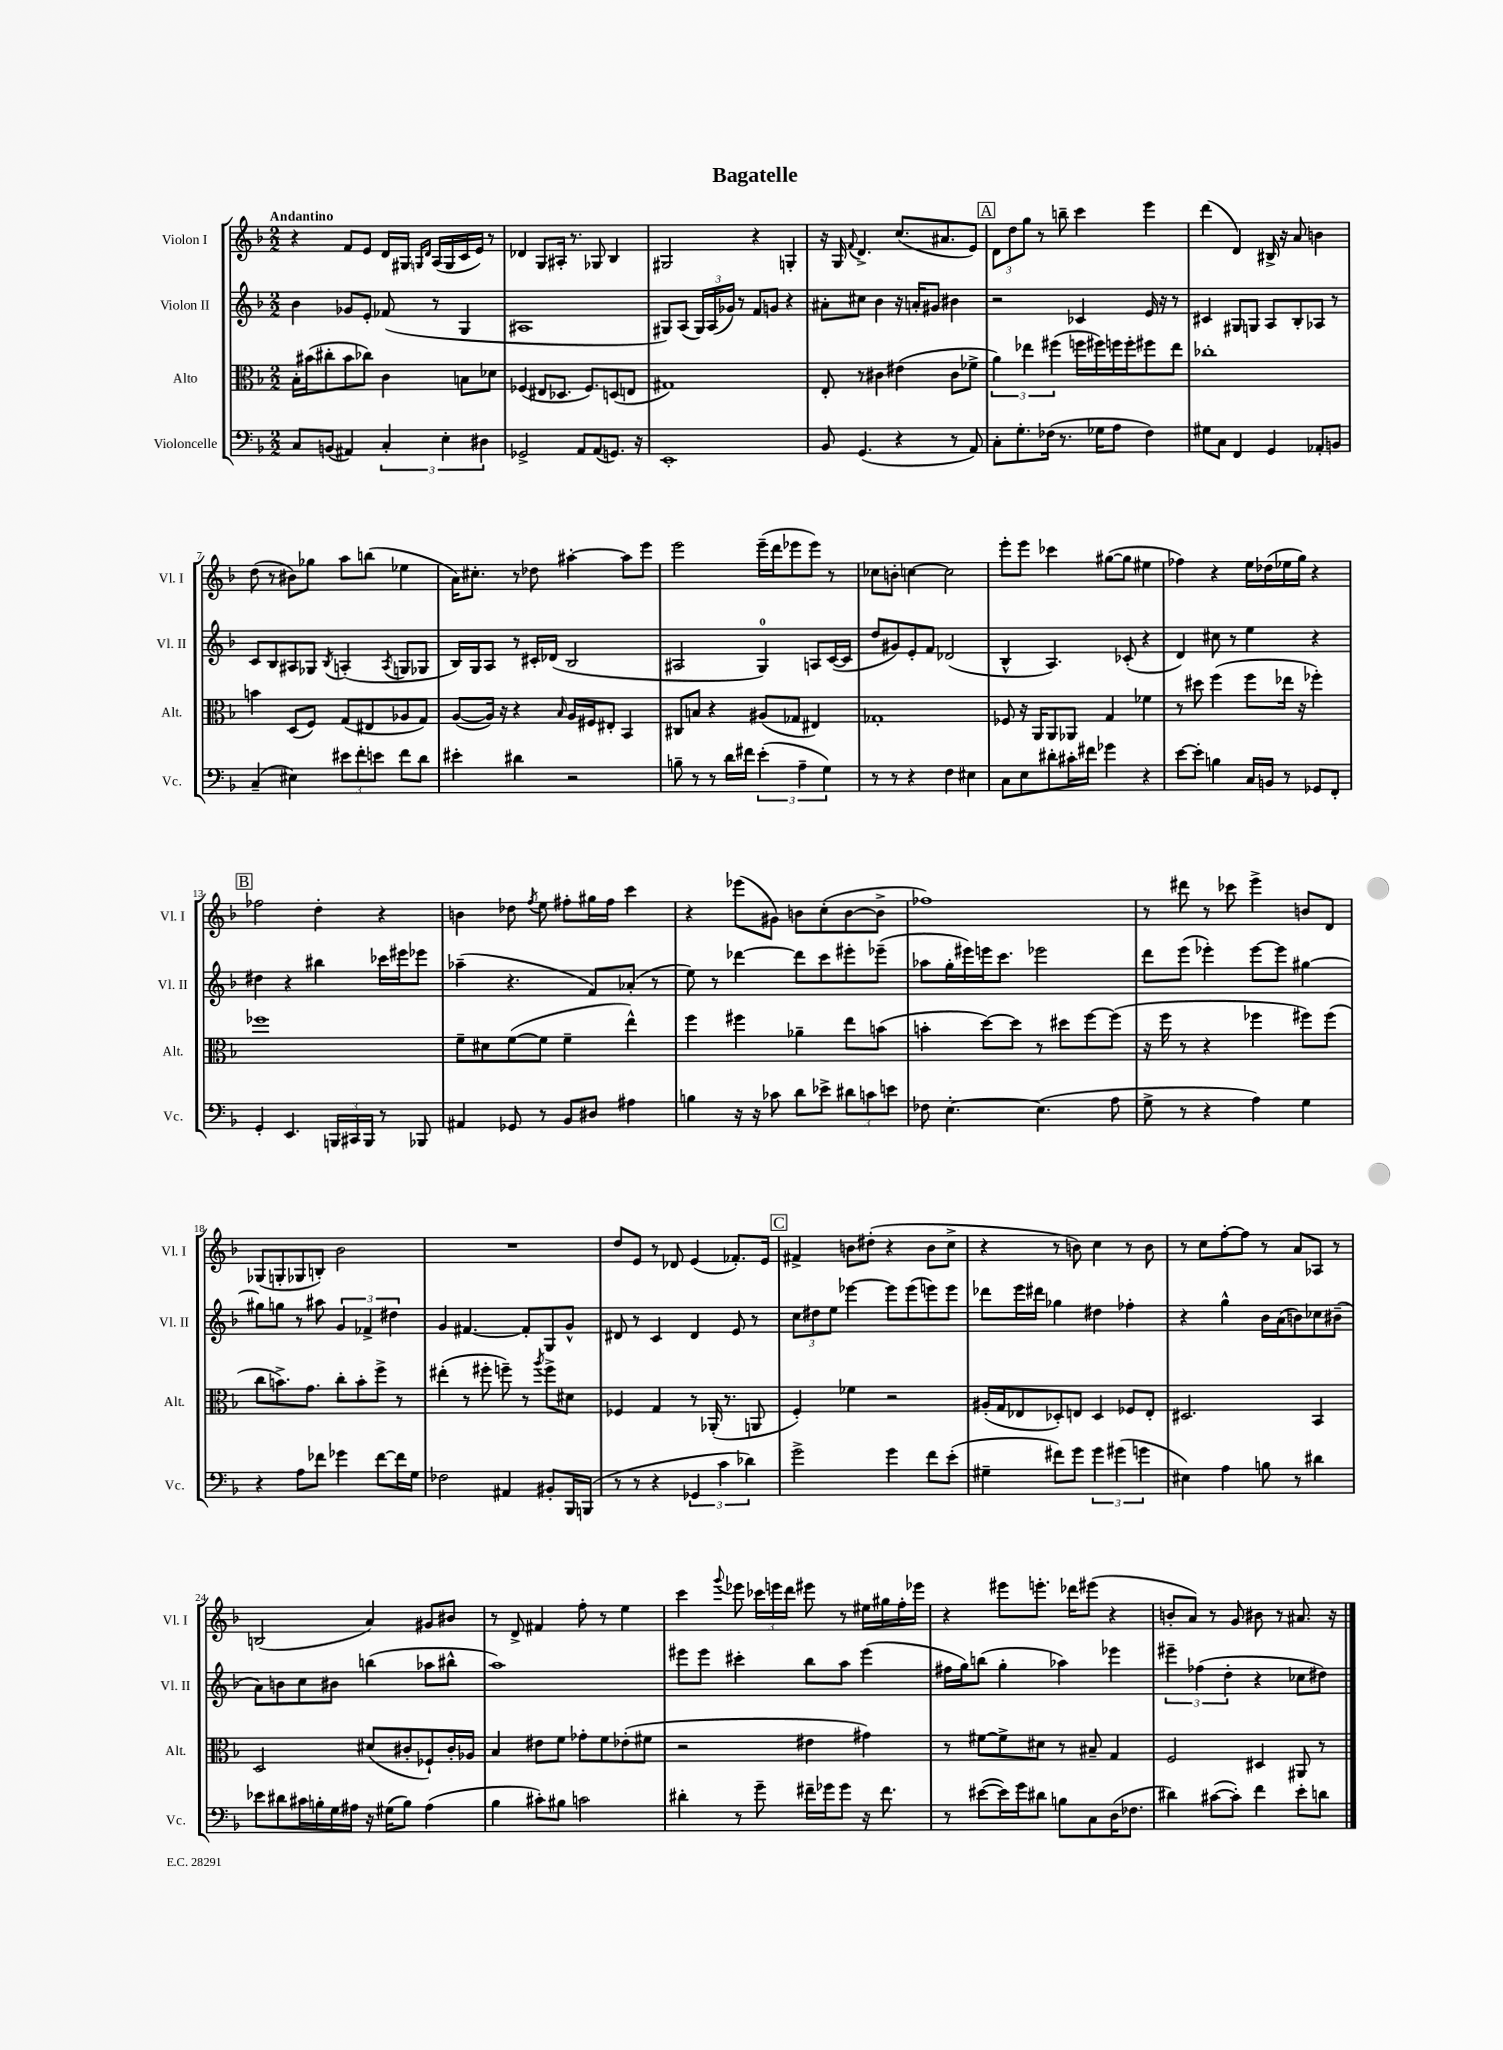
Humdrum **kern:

**kern	**kern	**kern	**kern
*staff4	*staff3	*staff2	*staff1
*clefF4	*clefC3	*clefG2	*clefG2
*k[b-]	*k[b-]	*k[b-]	*k[b-]
*M2/2	*M2/2	*M2/2	*M2/2
8C	16B-'	4b-	4r
.	(16b#	.	.
(8BB	8cc#'	.	.
4AA#)	8b#	8g-	8f
.	8cc-)	8e'	8e
6C'	4c	(8f-	16d
.	.	.	16G#
.	.	.	16qqG
.	.	.	16qqd
.	.	8r	(16A
6E'	.	.	.
.	.	.	16G
.	8B	4G	16c
.	.	.	16e)
6D#	.	.	.
.	8d-	.	8r
=	=	=	=
2GG-^	(4F-	1A#	4d-
.	8E#	.	8G
.	8.D-	.	16A#'
.	.	.	8.r
8AA	.	.	.
.	8.F-)	.	.
(8AA	.	.	8G-
8.GG)	(8D	.	4B-
.	8E	.	.
16r	.	.	.
=	=	=	=
1EE'	1G#)	8G#)	2G#
.	.	(8A	.
.	.	24G#)	.
.	.	(24A	.
.	.	24g-)	.
.	.	8r	.
.	.	8f	4r
.	.	8g	.
.	.	4r	4G'
=	=	=	=
8BB-	8E'	8a#'	16r
.	.	.	16G
.	.	.	8qqf
(4.GG	8r	8cc#	4.d^
.	4c#	4b-	.
4r	(4e#	16r	(8.cc
.	.	16a'	.
.	.	8g#	.
.	.	.	8.a#
8r	8c#	4b#	.
8AA)	8f-^	.	8e)
=	=	=	=
8C'	6a)	2r	12d
.	.	.	12dd
8.G'	.	.	.
.	6ee-	.	12gg
.	.	.	8r
(16F-	.	.	.
.	(6ff#	.	.
8.r	.	.	8bb~
.	16ff	4c-	4ccc
16G-	16ff#)	.	.
8A	16ff	.	.
.	16ff'	.	.
4F-)	8ff#	16e	4eee
.	.	16r	.
.	8ee-	8r	.
=	=	=	=
8G#	1cc-'	4c#	(4ddd
8C	.	.	.
4FF	.	8G#	4d)
.	.	8G	.
4GG	.	8A	16B#^
.	.	.	16r
.	.	8B-'	8a
8AA-'	.	8A-	4b
8BB	.	8r	.
=	=	=	=
(4C~	4b	8c	(8dd
.	.	8B-	8r
4E#)	(8D	8A#	8b#)
.	8F)	8G-	8gg-
.	.	8qB-	.
12e#	(8G	(4A'	8aa
12f'	.	.	.
.	8E#	.	(8bb
12e	.	.	.
.	.	8qA	.
8f	8A-	8G	4ee-
8d	8G)	8G-	.
=	=	=	=
4e#'	([8A	16B-)	16a)
.	.	16G	8.cc#'
.	16A])	8A	.
.	16r	.	.
4d#	4r	8r	8r
.	.	16c#'	8dd-
.	.	(16d-	.
.	16qqB-	.	.
2r	16A	2B-	[4aa#'
.	16F#	.	.
.	8E#'	.	.
.	4BB-	.	8aa#]
.	.	.	8eee
=	=	=	=
8B~	8C#	2A#	2eee
8r	8B	.	.
8r	4r	.	.
16d	.	.	.
16f#	.	.	.
(6e'	(8A#	4G)	(16eee~
.	.	.	16ddd
.	8G-	.	8eee-
6A~	.	.	.
.	4E#)	8A	8eee-)
6G)	.	.	.
.	.	([16c	8r
.	.	16c]	.
=	=	=	=
8r	1G-'	8dd	8cc-
8r	.	8g#)	8b'
4r	.	8e'	[4cc
.	.	8f	.
4F	.	(2d-	2cc]
4E#	.	.	.
=	=	=	=
8C	8F-	4B-^^	8eee'
8E	16r	.	8eee
.	16AA	.	.
8d#'	8AA	4.A)	4ccc-
16c#'	8AA-	.	.
16f#	.	.	.
4g-	4G	.	([8gg#
.	.	(8c-'	8gg#]
4r	4f-	4r	4ee#
=	=	=	=
[8e	8r	4d)	4ff-)
8e']	8dd#	.	.
4B	(4ff	8cc#	4r
.	.	8r	.
16C	8ff	4ee	16ee
16BB	.	.	(16dd-
8r	16ee-	.	16ee-
.	16r	.	16gg)
8GG-	4ff-')	4r	4r
8FF'	.	.	.
=	=	=	=
4GG'	1ff-	4dd#	2ff-
4.EE	.	4r	.
.	.	4bb#	4dd'
24BBB	.	.	.
24CC#	.	.	.
24BBB	.	.	.
8r	.	16ccc-	4r
.	.	16eee#	.
8BBB-	.	8eee-	.
=	=	=	=
4AA#	8f~	(4aa-~	4b
.	8d#	.	.
8GG-	([8f	4.r	8dd-
.	.	.	8qff
8r	8f]	.	8ee
8BB-	4f~	.	8ff#'
8D#	.	8f)	16gg#
.	.	.	16ff#
4A#	4ee^^)	(8a-'	4ccc
.	.	8r	.
=	=	=	=
4B	4ff	8ee)	4r
.	.	8r	.
16r	4ff#	[4ddd-	(8eee-
16r	.	.	.
8c-	.	.	8g#)
8d	4a-~	8ddd-]	8b
8e-^	.	8ccc	(8cc'
12d#	8ee	8eee#'	[8b
12c	.	.	.
.	(8b	(8eee-~	8b^]
12e	.	.	.
=	=	=	=
8F-	4b'	8aa-	1ff-)
[4.E'	.	16gg'	.
.	.	16eee#)	.
.	[8dd)	16eee	.
.	.	8.ccc	.
.	8dd]	.	.
(4.E]	8r	2eee-	.
.	8dd#	.	.
.	[8ff	.	.
8A	(8ff]	.	.
=	=	=	=
8G^	16r	8ddd	8r
.	16ff	.	.
8r	8r	(8eee	8ddd#
4r	4r	4eee-')	8r
.	.	.	8ccc-
4A)	4ff-	[8eee-	4eee^
.	.	8eee-]	.
4G	8ff#)	[4gg#	8b
.	(8ff#	.	8d
=	=	=	=
4r	8cc	8gg#]	(8G-
.	8.b^)	8gg	8G'
8A	.	8r	8G-
.	8.g	.	.
8f-	.	8aa#	8B')
4g-	8cc'	6g	2b-
.	8b'	.	.
.	.	6f-^	.
[8f-	8ff^	.	.
.	.	6dd#	.
16f-]	8r	.	.
16G	.	.	.
=	=	=	=
2F-	(4ee#'	4g	1r
.	8r	[4.f#	.
.	8ff#'	.	.
4AA#	8ff~)	.	.
.	8r	8f#']	.
.	8qaa	.	.
8BB#'	8ff^	8G	.
16BBB-	8d#	8g^^	.
(16BBB	.	.	.
=	=	=	=
8r	4F-	8d#	8dd
8r	.	8r	8e
4r	4G	4c	8r
.	.	.	8d-
6GG-	8r	4d#	(4e
.	(16AA-'	.	.
6c	.	.	.
.	8.r	.	.
.	.	8e	8.f-')
6d-)	.	.	.
.	8AA	8r	.
.	.	.	16e
=	=	=	=
2g^	4F')	12cc	4f#^
.	.	12dd#	.
.	.	12ee	.
.	4f-	[4eee-	8b
.	.	.	(8dd#'
4g	2r	8eee-]	4r
.	.	(8eee-	.
8f	.	8eee)	8b
(8e'	.	8eee	8cc^
=	=	=	=
4G#~	(16A#'	8ddd-	4r
.	16G	.	.
.	8E-	16eee	.
.	.	16ddd#	.
8f#)	8D-')	4gg-	8r
8g	8E	.	8b)
6g	4D-	4dd#	4cc
(6g#	.	.	.
.	8F-	4ff-'	8r
6g	.	.	.
.	8E'	.	8b
=	=	=	=
4E#)	2.D#	4r	8r
.	.	.	8cc
4A	.	4gg^^	[8ff'
.	.	.	8ff]
8B	.	16b-	8r
.	.	(16a	.
8r	.	8b)	8a
4d#	4BB-	8cc-	8A-
.	.	(8b#~	8r
=	=	=	=
8e-	2D	8a)	(2B
8d#	.	8b	.
16c#	.	8cc	.
16B'	.	.	.
16G	.	8b#	.
16A#	.	.	.
16r	(8d#	(4bb	4a)
(16G#	.	.	.
8B)	8c#'	.	.
(4A#	8F-`)	8aa-	8g#
.	16c#'	8bb#^^	8b#
.	16A-	.	.
=	=	=	=
4B-	4B-	1aa)	8r
.	.	.	8d^
8c#')	8e#	.	4f#
8B#	8f	.	.
2c	8g-'	.	8ff'
.	8f	.	8r
.	(8e-'	.	4ee
.	8f#	.	.
=	=	=	=
4d#'	2r	8eee#	4ccc
.	.	8eee#	.
.	.	.	8qqggg
8r	.	4ccc#'	8eee-
8g~	.	.	24ccc-
.	.	.	24eee
.	.	.	24ddd
16f#~	4e#	8bb-	8eee#
16g-	.	.	.
8g-	.	8aa	8r
16r	4g#)	(4eee#	16ee#
8.f#	.	.	16gg#
.	.	.	16ff'
.	.	.	16eee-
=	=	=	=
8r	8r	16ff#	4r
.	.	16gg)	.
([8e#	[8f#	(8bb	.
16e#])	8f#^]	4gg'	8eee#
16g	.	.	.
8d#	8d#	.	8.eee'
8B	8r	4aa-)	.
.	.	.	16ddd-
8C	8B#~	.	(8eee#
(16D	4G	4eee-	4r
8.F-	.	.	.
=	=	=	=
4d#)	2F	6eee#~	8b'
.	.	.	8a)
.	.	(6ff-	.
([8c#	.	.	8r
.	.	6dd'	.
8c#'])	.	.	8g
4f	4D#	4r	8b#
.	.	.	8r
8e'	8AA#	8cc-	8.a#
8d	8r	8dd#)	.
.	.	.	16r
==	==	==	==
*-	*-	*-	*-
